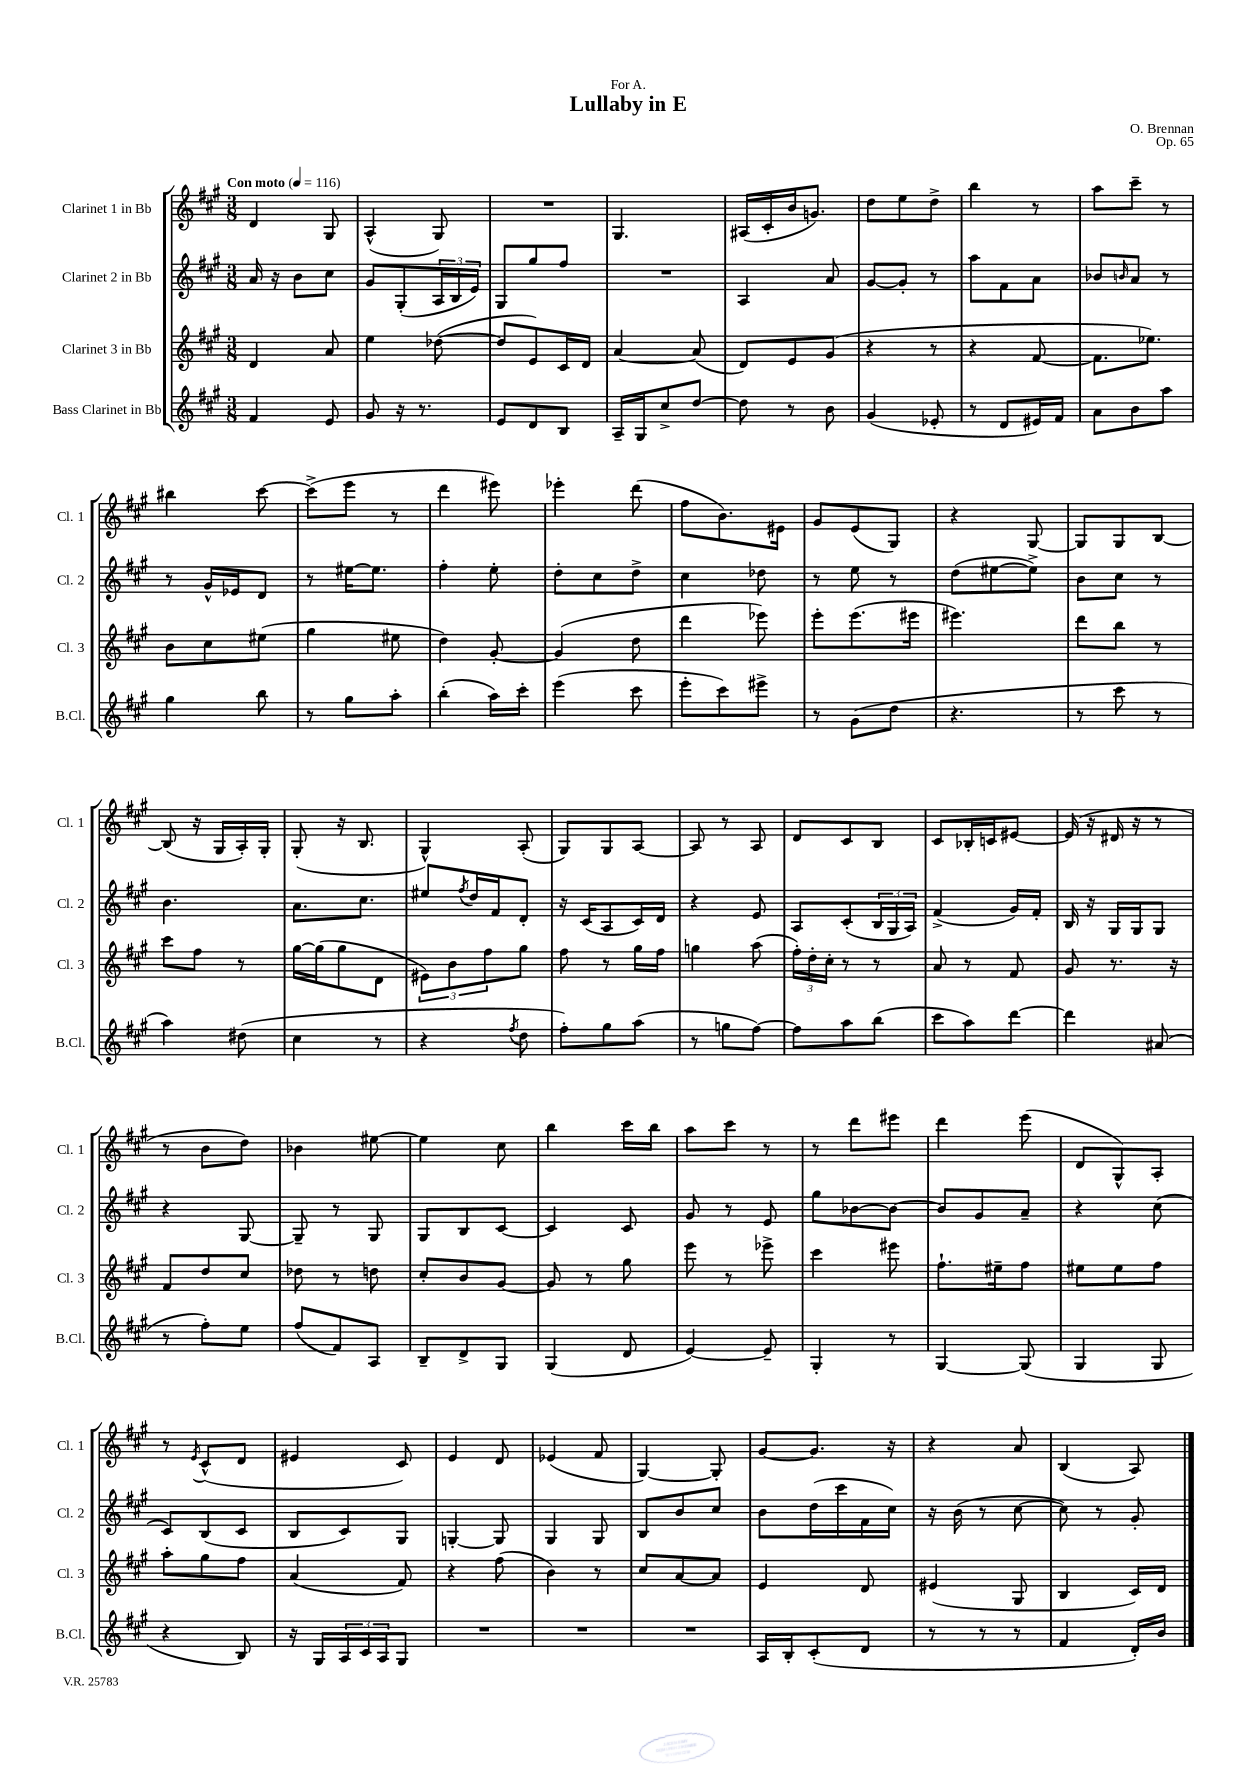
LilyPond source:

\header { title = "Lullaby in E" composer = "O. Brennan" dedication = "For A." opus = "Op. 65" }
<<
\new StaffGroup <<
\new Staff = "s0" \with { instrumentName = "Clarinet 1 in Bb" shortInstrumentName = "Cl. 1" } {
    \clef treble \key a \major \numericTimeSignature \time 3/8 \tempo "Con moto" 4 = 116
    d'4 gis8 |
    a4-^( gis8) |
    R4. |
    gis4. |
    ais16( cis'16-. b'16 g'8.) |
    d''8 e''8 d''8-> |
    b''4 r8 |
    a''8 cis'''8-- r8 |
    bis''4 cis'''8~ |
    cis'''8->( e'''8 r8 |
    d'''4 eis'''8) |
    ees'''4-. d'''8( |
    fis''8 b'8.) eis'16 |
    gis'8 e'8( gis8) |
    r4 gis8~ |
    gis8 gis8 b8~ |
    b8( r16 gis16 a16-.) gis16-. |
    gis8-.( r16 b8. |
    gis4-^) a8-.( |
    gis8) gis8 a8~ |
    a8 r8 a8 |
    d'8 cis'8 b8 |
    cis'8 bes16-. c'16 eis'8~ |
    eis'16( r16 dis'16 r16 r8 |
    r8 b'8 d''8) |
    bes'4 eis''8~ |
    eis''4 cis''8 |
    b''4 cis'''16 b''16 |
    a''8 cis'''8 r8 |
    r8 d'''8 eis'''8 |
    d'''4 e'''8( |
    d'8 gis8-^) a8-. |
    r8 \acciaccatura { e'8 } cis'8-^( d'8 |
    eis'4 cis'8) |
    e'4 d'8 |
    ees'4( fis'8 |
    gis4~) gis8-. |
    gis'8~ gis'8. r16 |
    r4 a'8 |
    b4( a8) \bar "|." |
}
\new Staff = "s1" \with { instrumentName = "Clarinet 2 in Bb" shortInstrumentName = "Cl. 2" } {
    \clef treble \key a \major \numericTimeSignature \time 3/8
    a'16 r16 b'8 cis''8 |
    gis'8 gis8-.( \tuplet 3/2 { a16 b16 e'16) } |
    gis8 gis''8 fis''8 |
    R4. |
    a4 a'8 |
    gis'8~ gis'8-. r8 |
    a''8 fis'8 a'8 |
    bes'8 \grace { b'16 } a'8 r8 |
    r8 gis'16-^ ees'16 d'8 |
    r8 eis''16~ eis''8. |
    fis''4-. e''8-. |
    d''8-. cis''8 d''8-> |
    cis''4 des''8 |
    r8 e''8 r8 |
    d''8( eis''8~ eis''8->) |
    b'8 cis''8 r8 |
    b'4. |
    a'8. cis''8. |
    eis''8 \acciaccatura { fis''8 } d''16 fis'16 d'8-. |
    r16 cis'16( a8 cis'16) d'16 |
    r4 e'8 |
    a8 cis'8-.( \tuplet 3/2 { b16 gis16 a16) } |
    fis'4->( gis'16) fis'16-. |
    b16 r16 gis16 gis16 gis8 |
    r4 gis8~ |
    gis8-- r8 gis8 |
    gis8 b8 cis'8~ |
    cis'4 cis'8 |
    gis'8 r8 e'8 |
    gis''8 bes'8~ bes'8~ |
    bes'8 gis'8 a'8-- |
    r4 cis''8( |
    cis'8) b8( cis'8 |
    b8 cis'8) gis8 |
    g4~-. g8 |
    gis4 gis8 |
    b8 b'8 cis''8 |
    b'8 d''16( cis'''16 fis'16 cis''16) |
    r16 b'16( r8 cis''8~ |
    cis''8) r8 gis'8-. \bar "|." |
}
\new Staff = "s2" \with { instrumentName = "Clarinet 3 in Bb" shortInstrumentName = "Cl. 3" } {
    \clef treble \key a \major \numericTimeSignature \time 3/8
    d'4 a'8 |
    e''4 des''8~( |
    des''8 e'8) cis'16 d'16 |
    a'4~ a'8( |
    d'8) e'8 gis'8( |
    r4 r8 |
    r4 fis'8~ |
    fis'8. ees''8.) |
    b'8 cis''8 eis''8( |
    gis''4 eis''8 |
    d''4) gis'8~-. |
    gis'4( d''8 |
    d'''4 ees'''8) |
    e'''8-. e'''8.( eis'''16 |
    eis'''4.) |
    d'''8 b''8 r8 |
    cis'''8 fis''8 r8 |
    gis''16~ gis''16( gis''8 d'8 |
    \tuplet 3/2 { eis'8) b'8 fis''8 } gis''8 |
    fis''8 r8 gis''16 fis''16 |
    g''4 a''8( |
    \tuplet 3/2 { fis''16-.) d''16-. cis''16-. } r8 r8 |
    a'8 r8 fis'8 |
    gis'8 r8. r16 |
    fis'8 d''8 cis''8 |
    des''8 r8 d''8 |
    cis''8-. b'8 gis'8~ |
    gis'8 r8 gis''8 |
    e'''8 r8 ees'''8-> |
    cis'''4 eis'''8 |
    fis''8.-! eis''16-- fis''8 |
    eis''8 eis''8 fis''8 |
    a''8-. gis''8 fis''8 |
    a'4( fis'8) |
    r4 fis''8( |
    b'4) r8 |
    cis''8 a'8~ a'8 |
    e'4 d'8 |
    eis'4( gis8 |
    b4 cis'16) d'16 \bar "|." |
}
\new Staff = "s3" \with { instrumentName = "Bass Clarinet in Bb" shortInstrumentName = "B.Cl." } {
    \clef treble \key a \major \numericTimeSignature \time 3/8
    fis'4 e'8 |
    gis'8 r16 r8. |
    e'8 d'8 b8 |
    a16-- gis16 cis''8-> d''8~ |
    d''8 r8 b'8 |
    gis'4( ees'8-. |
    r8 d'8 eis'16) fis'16 |
    a'8 b'8 a''8 |
    gis''4 b''8 |
    r8 gis''8 a''8-. |
    b''4-.( a''16) cis'''16-. |
    e'''4( cis'''8 |
    e'''8-. cis'''8) eis'''8-> |
    r8 gis'8( d''8 |
    r4. |
    r8 cis'''8 r8 |
    a''4) dis''8( |
    cis''4 r8 |
    r4 \acciaccatura { fis''8 } d''8 |
    fis''8-.) gis''8 a''8( |
    r8 g''8 fis''8~) |
    fis''8 a''8 b''8( |
    cis'''8 a''8) d'''8~ |
    d'''4 ais'8( |
    r8 fis''8-.) e''8 |
    fis''8( fis'8) a8 |
    b8-- d'8-> gis8 |
    gis4( d'8 |
    e'4~) e'8-- |
    gis4-. r8 |
    gis4~ gis8( |
    gis4 gis8 |
    r4 b8) |
    r16 gis16 \tuplet 3/2 { a16 cis'16 a16 } gis8 |
    R4. |
    R4. |
    R4. |
    a16 b16-. cis'8-.( d'8 |
    r8 r8 r8 |
    fis'4 d'16-.) b'16 \bar "|." |
}
>>
>>
\layout { \context { \Score \remove "Bar_number_engraver" } }
